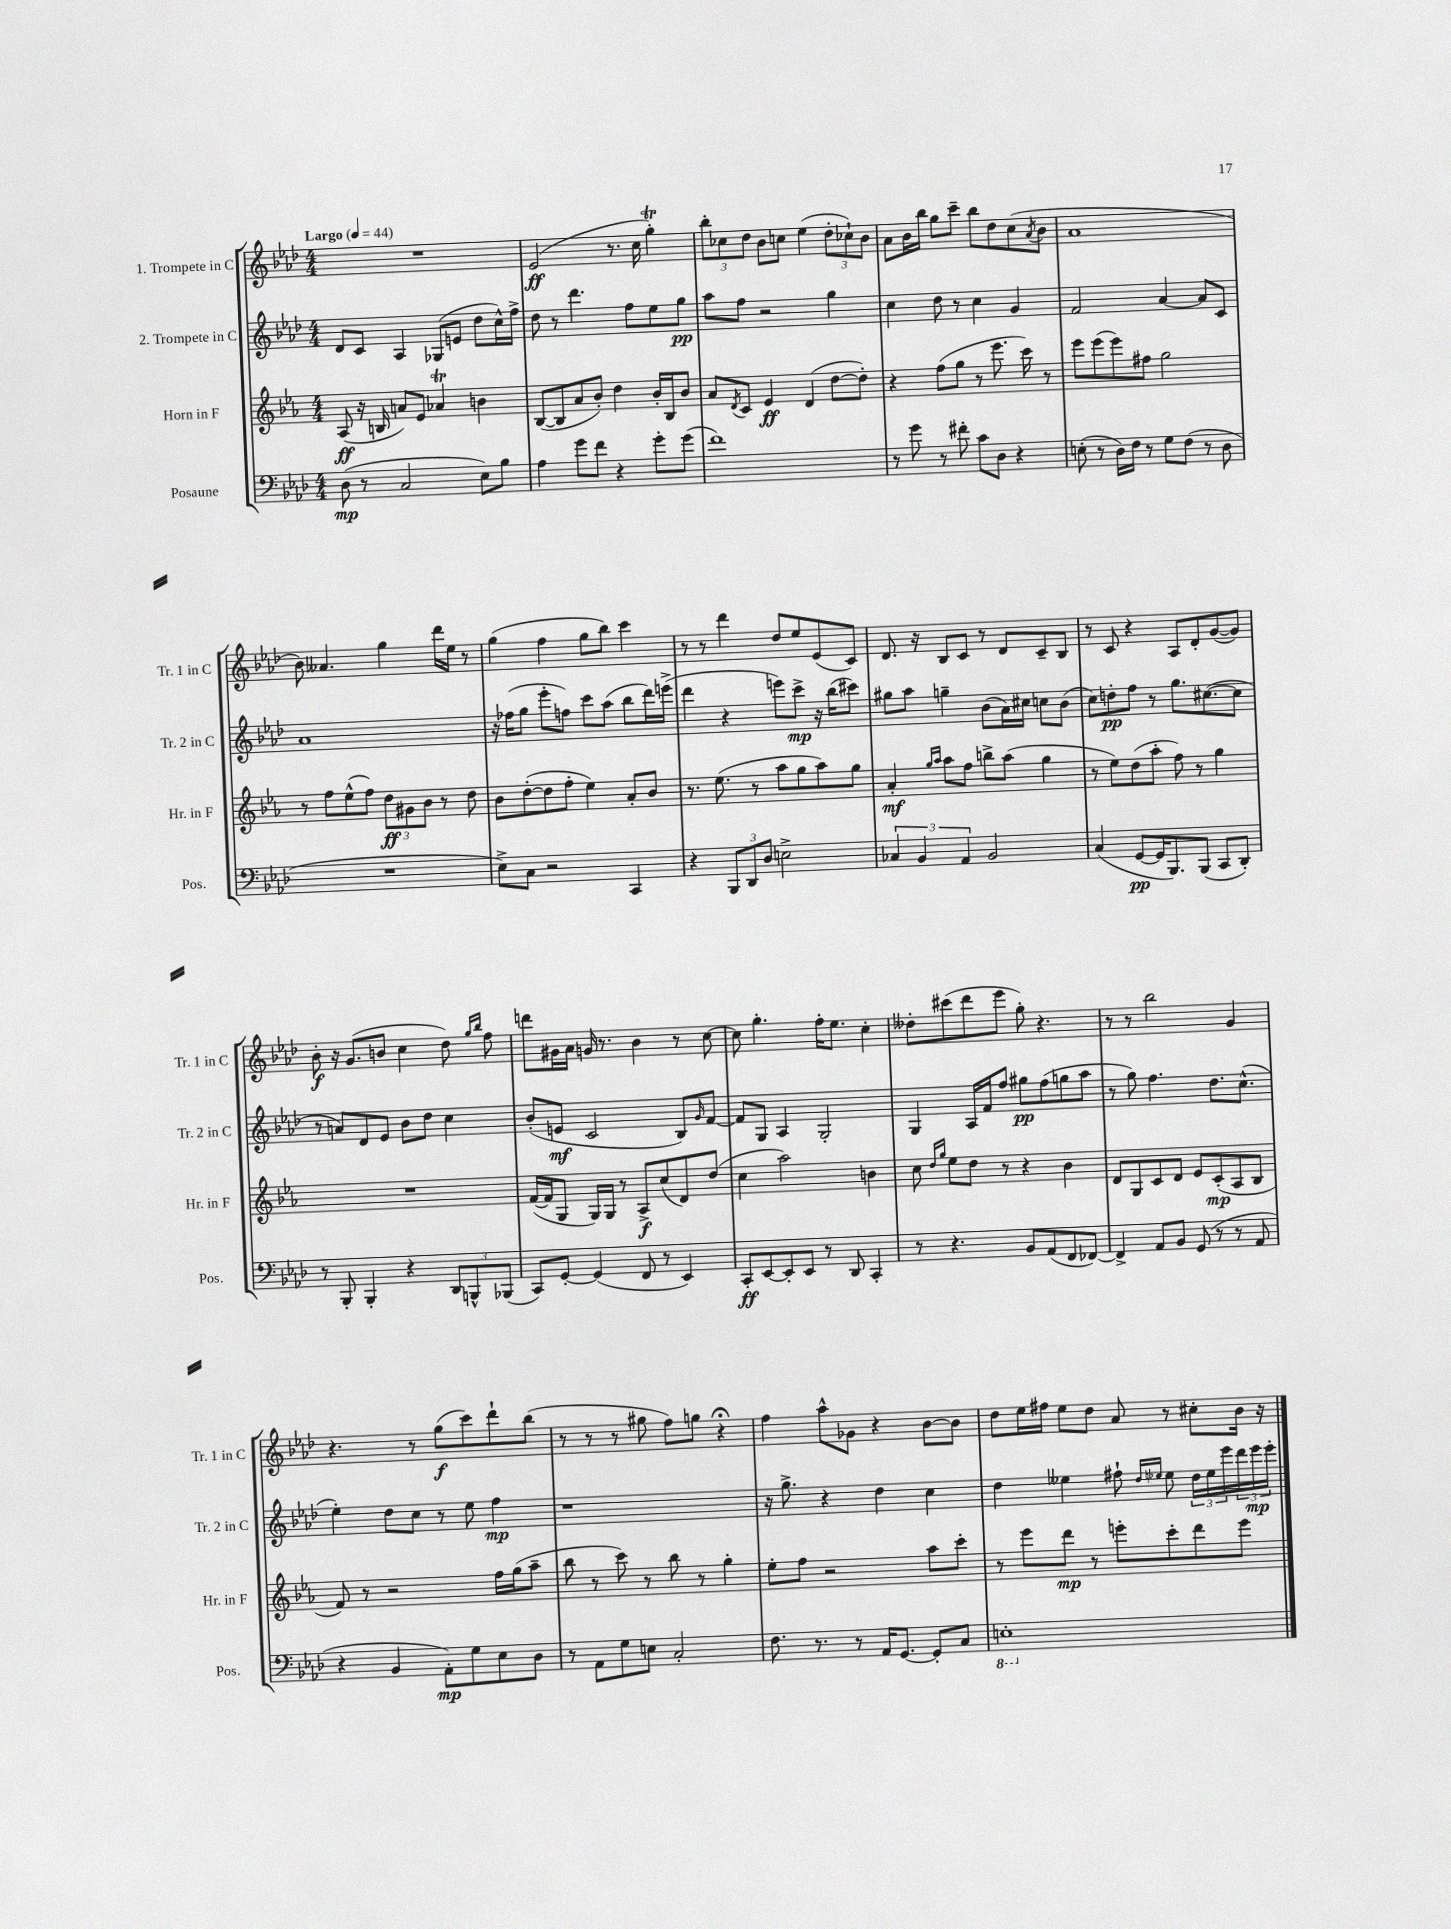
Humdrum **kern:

**kern	**dynam	**kern	**dynam	**kern	**dynam	**kern	**dynam
*part4	*part4	*part3	*part3	*part2	*part2	*part1	*part1
*staff4	*staff4	*staff3	*staff3	*staff2	*staff2	*staff1	*staff1
*I"Posaune	*	*I"Horn in F	*	*I"2. Trompete in C	*	*I"1. Trompete in C	*
*I'Pos.	*	*I'Hr. in F	*	*I'Tr. 2 in C	*	*I'Tr. 1 in C	*
*clefF4	*	*clefG2	*	*clefG2	*	*clefG2	*
*k[b-e-a-d-]	*	*k[b-e-a-]	*	*k[b-e-a-d-]	*	*k[b-e-a-d-]	*
*M4/4	*	*M4/4	*	*M4/4	*	*M4/4	*
*MM44	*	*MM44	*	*MM44	*	*MM44	*
=1	=1	=1	=1	=1	=1	=1	=1
!	!	!	!	!	!	!LO:TX:a:B:t=Largo	!
(8D-\	mp	(8A-/	ff	8d-/L	.	1r	.
8r	.	16r	.	8c/J	.	.	.
.	.	16Bn/	.	.	.	.	.
2C/	.	8an/L)	.	4A-/	.	.	.
.	.	8e-/J	.	.	.	.	.
.	.	4a-XT/	.	(8G-X/L	.	.	.
.	.	.	.	8en/J	.	.	.
8E-\L)	.	4bn\	.	8dd-\L	.	.	.
8B-\J	.	.	.	16cc^^\L)	.	.	.
.	.	.	.	16ff^\JJ	.	.	.
=2	=2	=2	=2	=2	=2	=2	=2
4A-\	.	([8B-/L	.	8dd-\	.	(2e-/	ff
.	.	8B-/]	.	8r	.	.	.
8g\L	.	8a-/	.	4.ddd-\	.	.	.
8f\J	.	8b-'/J)	.	.	.	.	.
4r	.	4dd\	.	.	.	8.r	.
.	.	.	.	8ff\L	.	.	.
.	.	.	.	.	.	16cc\	.
8g'\L	.	16b-'/LL	.	8ee-\	.	4ggt'\)	.
.	.	16B-/J	.	.	.	.	.
(8g\J	.	8b-/J	.	8gg\J	pp	.	.
=3	=3	=3	=3	=3	=3	=3	=3
1f)	.	8a-/L	.	8aa-\L	.	12bb-'\L	.
.	.	.	.	.	.	12cc-X\	.
.	.	8qd/	.	.	.	.	.
.	.	8c/J	.	8ff\J	.	.	.
.	.	.	.	.	.	12dd-\J	.
.	.	4e-/	ff	2r	.	8b-\L	.
.	.	.	.	.	.	8ccn\J	.
.	.	(4d/	.	.	.	(4ee-\	.
.	.	[8dd\L	.	4gg\	.	12dd-'\L	.
.	.	.	.	.	.	12cc-X`\)	.
.	.	8dd'\J])	.	.	.	.	.
.	.	.	.	.	.	12b-\J	.
=4	=4	=4	=4	=4	=4	=4	=4
8r	.	4r	.	4cc\	.	8a-\L	.
8g\	.	.	.	.	.	16b-\L	.
.	.	.	.	.	.	16bb-\JJ	.
8r	.	(8ff\L	.	8dd-\	.	8gg\L	.
8f#X'\	.	8gg\J	.	8r	.	8ccc~\J	.
8c\L	.	8r	.	4cc\	.	8bb-\L	.
8D-\J	.	8.eee-\	.	.	.	8dd-\	.
4r	.	.	.	4g/	.	(8cc\	.
.	.	16ccc\)	.	.	.	.	.
.	.	.	.	.	.	8qa-/	.
.	.	8r	.	.	.	8b-\J	.
=5	=5	=5	=5	=5	=5	=5	=5
(8En'\	.	8eee-\L	.	2f/	.	1a-	.
8r	.	(8eee-\	.	.	.	.	.
16D-\LL)	.	8eee-\)	.	.	.	.	.
16F\JJ	.	.	.	.	.	.	.
8r	.	8ff#X\J	.	.	.	.	.
8G\L	.	2gg\	.	[4a-/	.	.	.
(8F\J	.	.	.	.	.	.	.
8r	.	.	.	8a-/L]	.	.	.
8D-\	.	.	.	8c/J	.	.	.
!!LO:LB:g=z
=6	=6	=6	=6	=6	=6	=6	=6
1r	.	8r	.	1a-	.	8b-\)	.
.	.	8ff\L	.	.	.	4.a--X/	.
.	.	(8ee-^^\	.	.	.	.	.
.	.	8ff\J)	.	.	.	.	.
.	.	12dd\L	ff	.	.	4gg\	.
.	.	12g#X\	.	.	.	.	.
.	.	12b-\J	.	.	.	.	.
.	.	8r	.	.	.	16ddd-\LL	.
.	.	.	.	.	.	16ee-\JJ	.
.	.	8dd\	.	.	.	8r	.
=7	=7	=7	=7	=7	=7	=7	=7
8E-^\L)	.	8b-\L	.	16r	.	(4gg\	.
.	.	.	.	(16ff-X\KL	.	.	.
8C\J	.	([8dd'\	.	8gg\J	.	.	.
2r	.	8dd\]	.	8eee-'\L	.	4ff\	.
.	.	8ff'\J	.	8ffn\J)	.	.	.
.	.	4ee-\)	.	8ccc\L	.	8gg\L	.
.	.	.	.	(8aa-\J	.	8bb-\J)	.
4CC/	.	8a-'/L	.	8bb-\L	.	4ccc\	.
.	.	8b-/J	.	16ddd-\L)	.	.	.
.	.	.	.	(16eeen^\JJ	.	.	.
=8	=8	=8	=8	=8	=8	=8	=8
4r	.	8.r	.	4ddd-\	.	8r	.
.	.	.	.	.	.	8r	.
.	.	(8.ee-\	.	.	.	.	.
12BBB-/L	.	.	.	4r	.	4ddd-\	.
12DD-/	.	.	.	.	.	.	.
.	.	8r	.	.	.	.	.
12D-/J	.	.	.	.	.	.	.
2En^\	.	8aa-\L	.	8eeen\L)	.	8dd-/L	.
.	.	8gg\	.	8ccc^\J	mp	8ee-/	.
.	.	8aa-\)	.	16r	.	(8e-/	.
.	.	.	.	(16bb-\KL	.	.	.
.	.	8gg\J	.	8ccc#X\J)	.	8c/J)	.
=9	=9	=9	=9	=9	=9	=9	=9
6C-X/	.	4a-'/	mf	8gg#X\L	.	8.d-/	.
.	.	.	.	8aa-\J	.	.	.
6BB-/	.	.	.	.	.	.	.
.	.	.	.	.	.	16r	.
.	.	16qqgg/LL	.	.	.	.	.
.	.	16qqaa-/JJ	.	.	.	.	.
.	.	8aa-\L	.	4ggn~\	.	8B-/L	.
6AA-/	.	.	.	.	.	.	.
.	.	8ff\J	.	.	.	8c/J	.
2BB-/	.	8bbn^\L	.	(8b-\L	.	8r	.
.	.	(8aa-\J	.	16a-\L)	.	8d-/L	.
.	.	.	.	16cc#X\JJ	.	.	.
.	.	4gg\	.	8ccn\L	.	8c~/	.
.	.	.	.	(8b-\J	.	8B-/J	.
=10	=10	=10	=10	=10	=10	=10	=10
(4C/	.	8r	.	8cc\L)	.	8r	.
.	.	8ee-\L)	.	8ddn'\	pp	8c/	.
[8GG/L	pp	(8dd\	.	8ff\J	.	4r	.
16GG/K]	.	8aa-'\J	.	8r	.	.	.
8.BBB-/)	.	.	.	.	.	.	.
.	.	8ff\)	.	8.gg\L	.	8A-/L	.
(8BBB-/J	.	8r	.	.	.	8d-'/	.
.	.	.	.	([8.cc#X\	.	.	.
8CC/L	.	4gg\	.	.	.	([8g/	.
8DD-'/J)	.	.	.	8cc#\J]	.	8g/J])	.
!!LO:LB:g=z
=11	=11	=11	=11	=11	=11	=11	=11
8r	.	1r	.	8r	.	8b-'\	f
8BBB-'/	.	.	.	8an/L)	.	16r	.
.	.	.	.	.	.	(8.g/L	.
4BBB-'/	.	.	.	8d-/	.	.	.
.	.	.	.	8e-/J	.	8bn/J	.
4r	.	.	.	8b-\L	.	4cc\	.
.	.	.	.	8dd-\J	.	.	.
12DD-/L	.	.	.	4cc\	.	8dd-\)	.
12BBBn^^/	.	.	.	.	.	.	.
.	.	.	.	.	.	16qqgg/LL	.
.	.	.	.	.	.	16qqbb-/JJ	.
.	.	.	.	.	.	8ff\	.
(12BBB-X/J	.	.	.	.	.	.	.
=12	=12	=12	=12	=12	=12	=12	=12
8CC/L)	.	([16f/LL	.	(8b-'/L	.	8dddn\L	.
.	.	16f/J]	.	.	.	.	.
[8GG'/J	.	8G/J	.	8en/J	mf	16g#X\L	.
.	.	.	.	.	.	16a-\JJ	.
(4GG/]	.	16G/LL)	.	2c/	.	16gn/	.
.	.	16G/JJ	.	.	.	8.r	.
.	.	8r	.	.	.	.	.
8FF/	.	8A-^/L	f	.	.	4b-\	.
8r	.	(8cc/	.	.	.	.	.
4EE-/)	.	8d/)	.	8B-/L)	.	8r	.
.	.	.	.	16qqg/	.	.	.
.	.	(8dd/J	.	[8f/J	.	[8cc\	.
=13	=13	=13	=13	=13	=13	=13	=13
8CC'/L	ff	4cc\	.	8f/L]	.	8cc\]	.
[8EE-/	.	.	.	8G/J	.	4.gg'\	.
8EE-'/]	.	2aa-\)	.	4A-/	.	.	.
8EE-/J	.	.	.	.	.	.	.
8r	.	.	.	2G'/	.	16ff'\KL	.
.	.	.	.	.	.	8.ee-\J	.
8DD-/	.	.	.	.	.	.	.
4CC'/	.	4bn\	.	.	.	4cc'\	.
=14	=14	=14	=14	=14	=14	=14	=14
8r	.	8cc\	.	4G/	.	8dd--X'\L	.
.	.	16qqdd/LL	.	.	.	.	.
.	.	16qqgg/JJ	.	.	.	.	.
4.r	.	8ee-\L	.	.	.	(8ccc#X\	.
.	.	8dd\J	.	16A-/LL	.	8ddd-\	.
.	.	.	.	16f/J	.	.	.
.	.	8r	.	8ff/J	.	8eee-\J	.
8BB-/L	.	4r	.	8gg#X\L	pp	8gg'\)	.
(8AA-/	.	.	.	(8ff\	.	4.r	.
8FF/	.	4b-\	.	8ggn\	.	.	.
[8FF-X/J)	.	.	.	8aa-\J	.	.	.
=15	=15	=15	=15	=15	=15	=15	=15
4FF-^/]	.	8d/L	.	8r	.	8r	.
.	.	8G/	.	8gg\)	.	8r	.
8AA-/L	.	8c/	.	4.ff\	.	2bb-\	.
8BB-/J	.	8d/J	.	.	.	.	.
(8GG/	.	8e-/L	.	.	.	.	.
8r	.	(8c'/	mp	8.dd-\L	.	.	.
8r	.	8A-/	.	.	.	4g/	.
.	.	.	.	(8.cc^^\J	.	.	.
8AA-/	.	8B-/J	.	.	.	.	.
!!LO:LB:g=z
=16	=16	=16	=16	=16	=16	=16	=16
4r	.	8f/)	.	4ee-'\)	.	4.r	.
.	.	8r	.	.	.	.	.
4BB-/	.	2r	.	8dd-\L	.	.	.
.	.	.	.	8cc\J	.	8r	.
8AA-'\L)	mp	.	.	8r	.	(8gg\L	f
8G\	.	.	.	8ee-\	.	8ccc\)	.
8E-\	.	16ff\LL	.	4ff\	mp	8ddd-`\	.
.	.	(16gg\J	.	.	.	.	.
8D-\J	.	8aa-~\J	.	.	.	(8bb-\J	.
=17	=17	=17	=17	=17	=17	=17	=17
8r	.	8bb-\	.	1r	.	8r	.
8AA-\L	.	8r	.	.	.	8r	.
8G\	.	8ccc\)	.	.	.	8r	.
8En\J	.	8r	.	.	.	8gg#X\	.
2C'/	.	8bb-\	.	.	.	8ff\L)	.
.	.	8r	.	.	.	8ggn\J	.
.	.	4gg'\	.	.	.	4r;<	.
=18	=18	=18	=18	=18	=18	=18	=18
8.F\	.	8ee-'\L	.	16r	.	4ff\	.
.	.	.	.	8.gg^\	.	.	.
.	.	8ff\J	.	.	.	.	.
8.r	.	.	.	.	.	.	.
.	.	2r	.	4r	.	8aa-^^\L	.
8r	.	.	.	.	.	8g-X\J	.
16AA-/KL	.	.	.	4dd-\	.	4r	.
[8.GG/J	.	.	.	.	.	.	.
8GG'/L]	.	8aa-\L	.	4cc\	.	[8b-\L	.
8C/J	.	8ccc'\J	.	.	.	8b-\J]	.
=19	=19	=19	=19	=19	=19	=19	=19
*8ba	*	*	*	*	*	*	*
1EEn'	.	8r	.	4dd-\	.	8dd-\L	.
.	.	8eee-\L	.	.	.	16ee-\L	.
.	.	.	.	.	.	16ff#X\JJ	.
.	.	8ddd\J	mp	4ee--X\	.	8ee-\L	.
.	.	8r	.	.	.	8dd-\J	.
.	.	8eeen'\L	.	8ff#X`\	.	8a-/	.
.	.	.	.	16qqdd-/LL	.	.	.
.	.	.	.	16qqee-X/JJ	.	.	.
.	.	8ccc'\	.	8ee-\	.	8r	.
.	.	8ddd\	.	24dd-\LL	.	8cc#X'\L	.
.	.	.	.	24ee-\	.	.	.
.	.	.	.	24eee-\	.	.	.
.	.	8eee\J	.	24ddd-\	.	16b-\Jk	.
.	.	.	.	24eee-\	mp	.	.
.	.	.	.	.	.	16r	.
.	.	.	.	24eee-'\JJ	.	.	.
*X8ba	*	*	*	*	*	*	*
==	==	==	==	==	==	==	==
*-	*-	*-	*-	*-	*-	*-	*-
